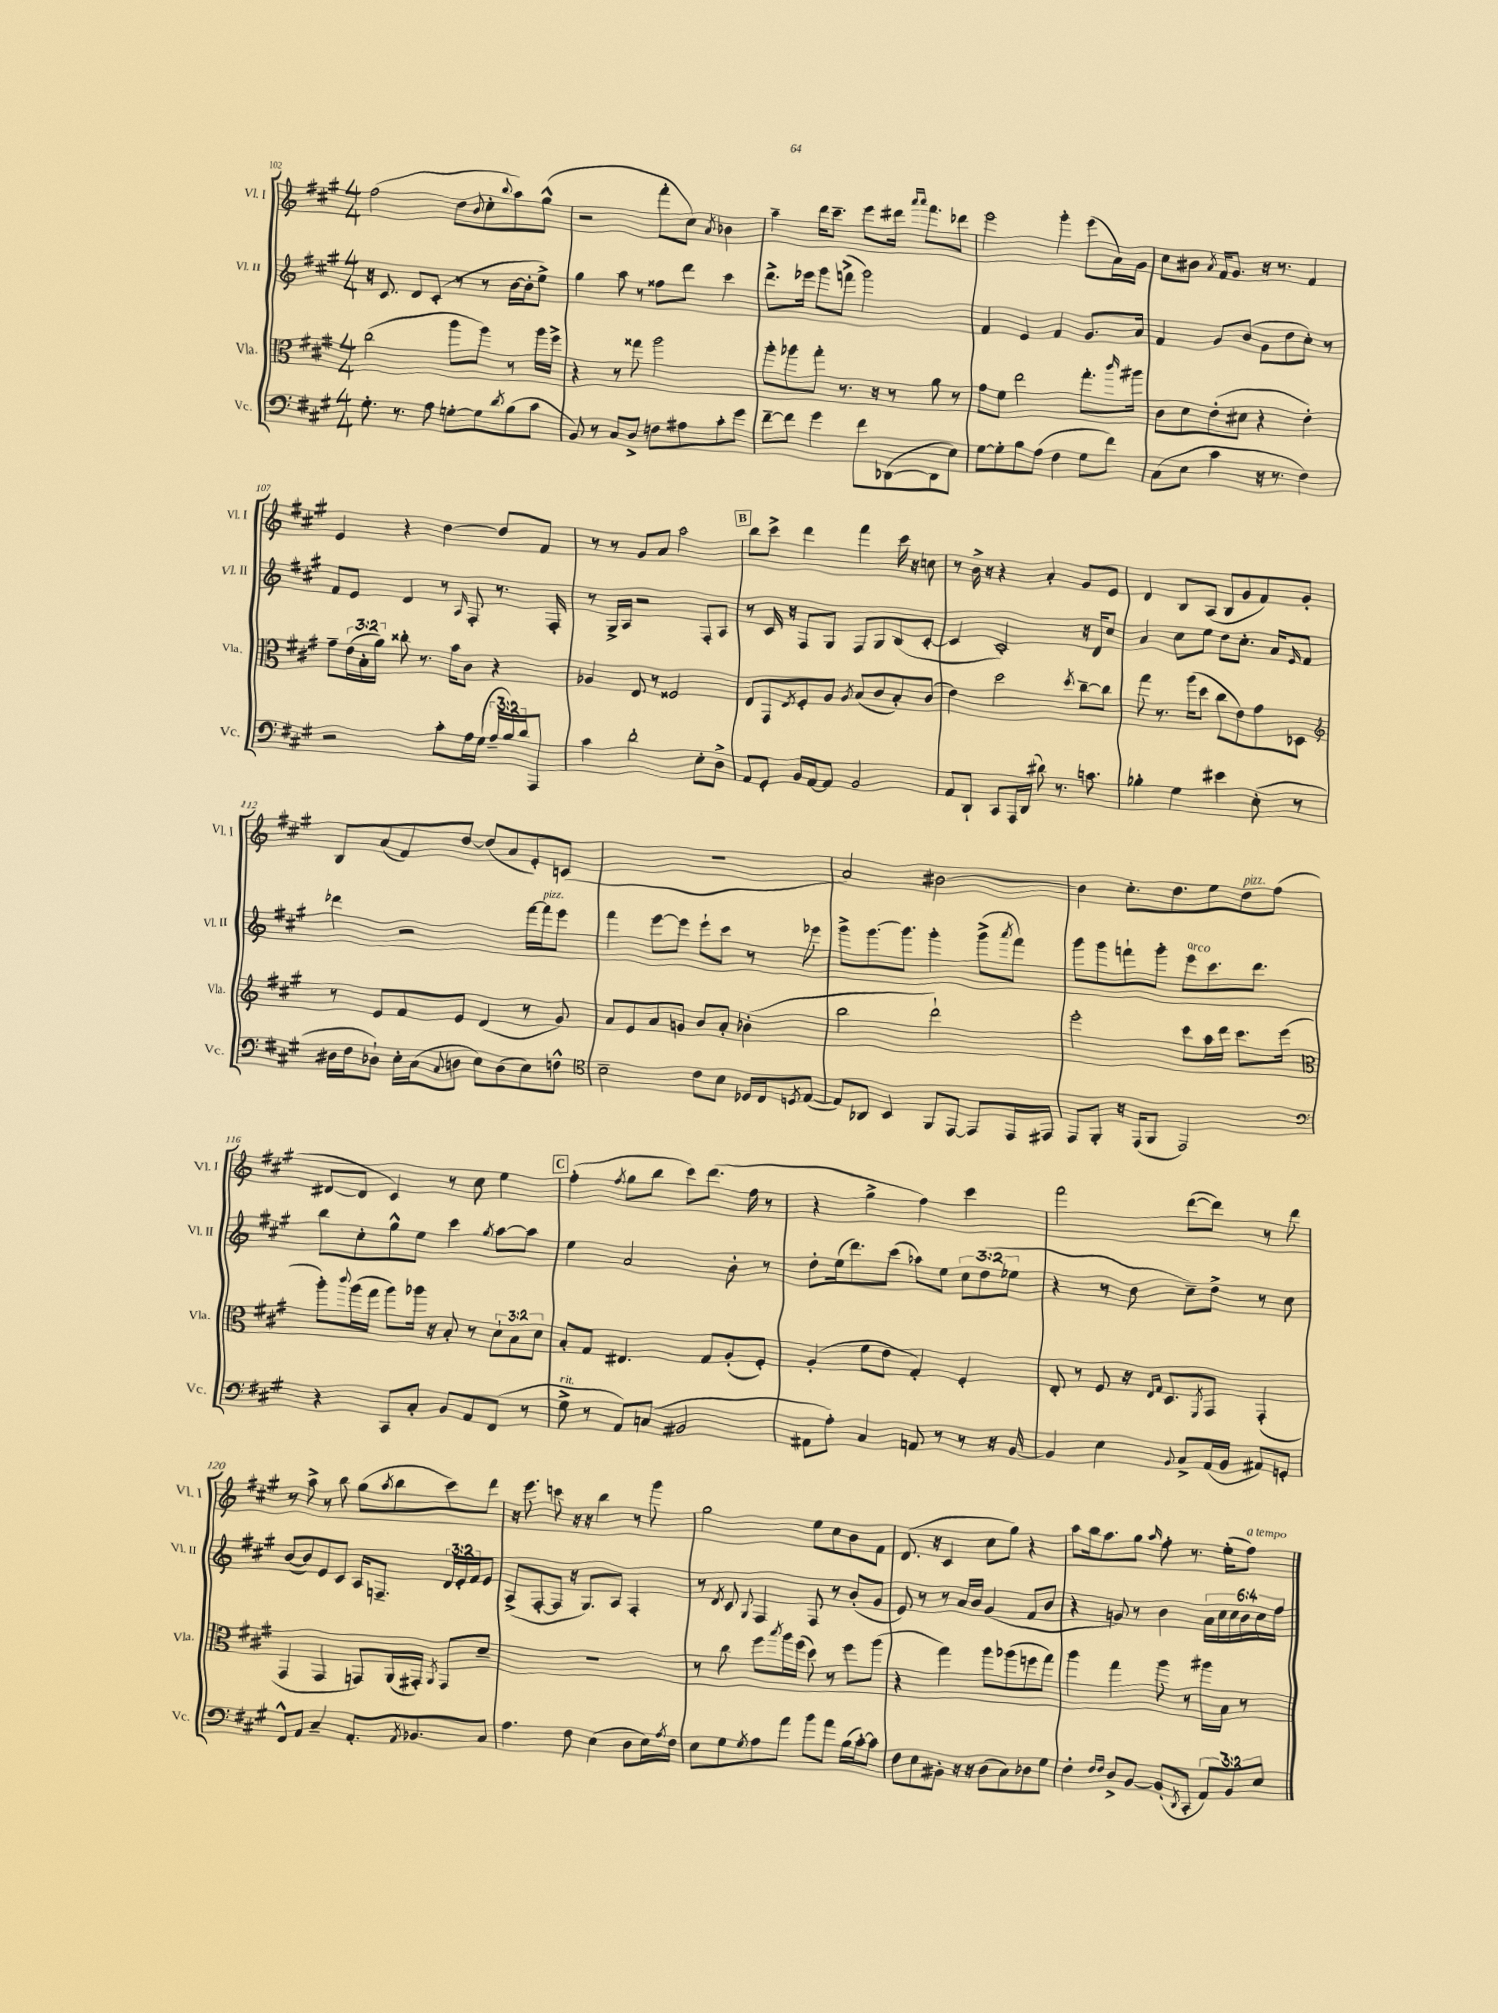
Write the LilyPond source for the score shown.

<<
\new StaffGroup <<
\new Staff = "s0" \with { instrumentName = "Vl. I" shortInstrumentName = "Vl. I" } {
    \clef treble \key a \major \numericTimeSignature \time 4/4
    fis''2( d''8 \appoggiatura { b'8 } cis''8-. \appoggiatura { b''8 } a''8) gis''8-^( |
    r2 fis'''8-. cis''8) \acciaccatura { a'8 } bes'4 |
    a''4-- d'''16 cis'''8.-- e'''8 dis'''16 \grace { a'''16 a'''16 } fis'''8. des'''8 |
    e'''2 gis'''4-. e'''8( a'16) gis'16 |
    cis''8 bis'8 \acciaccatura { a'8 } fis'16 gis'8. r16 r8. fis'4 |
    e'4 r4 d''4~ d''8 fis'8 |
    r8 r8 gis'8 a'8 a''2 |
    \mark \markup { \box "B" } b''8 cis'''8-> d'''4 fis'''4 cis'''16 r16 c''8 |
    r8 b'16-> r16 r4 a'4-. gis'8 e'8 |
    d'4 b8 a8( b8 gis'8 fis'8) gis'8-. |
    b8 a'8( fis'8) d''8~ d''8( a'8 e'8-.) c'8( |
    R1 |
    a'2) bis'2~ |
    bis'4 cis''8.-. d''8. e''8 d''8^\markup { \italic "pizz." } fis''8( |
    dis'8~ dis'8 cis'4) r8 cis''8 e''4 |
    \mark \markup { \box "C" } fis''4-.( \acciaccatura { fis''8 } gis''8 b''8 cis'''8) d'''8.( fis''16 r8 |
    r4 gis''4-> fis''4) cis'''4 |
    fis'''2 d'''8~( d'''8) r8 d'''8 |
    r8 a''8-> r8 b''8 gis''8( \acciaccatura { a''8 } b''8 cis'''8) d'''8 |
    r16 e'''8. c'''8 r16 r16 b''4 r8 gis'''8 |
    gis''2 e''8 cis''8 b'8 fis'8 |
    d'8.( r16 cis'4 cis''8 gis''8) r4 |
    a''8 b''16 a''8. gis''8 \grace { a''16 } fis''8-. r8. e''16-.( fis''8^\markup { \italic "a tempo" }) \bar "|." |
}
\new Staff = "s1" \with { instrumentName = "Vl. II" shortInstrumentName = "Vl. II" } {
    \clef treble \key a \major \numericTimeSignature \time 4/4 \override Staff.TupletNumber.text = #tuplet-number::calc-fraction-text
    r16 cis'8. d'8 cis'8-.( r8 r8 b'16~ b'16-. e''8->) |
    gis''4 a''8 r8 fisis''8 d'''8 cis'''4 |
    d'''8.-> ees'''16 gis'''8 f'''8->( gis'''2) |
    fis'4 e'4 fis'4 gis'8. a'16 |
    fis'4 gis'8 b'8( gis'8 d''8 cis''8-.) r8 |
    fis'8 e'8 d'4 r8 \grace { a16 } fis8-. r8. fis16-. |
    r8 gis16-> a16 r2 fis8-. a8 |
    \mark \markup { \box "B" } r8 cis'16 r16 fis8 gis8 fis8 gis8 b8( cis'8~-. |
    cis'4 cis'2-.) r16 d'16 cis''8 |
    a'4 cis''8 e''8 d''8 cis''8.-. a'16 \grace { e'16 } fis'8 |
    des'''4 r2 fis'''16~ fis'''16^\markup { \italic "pizz." } e'''8 |
    fis'''4 e'''8~ e'''8 e'''8-! cis'''8 r8 ees'''8 |
    gis'''8-> gis'''8.~ gis'''8. gis'''4-. gis'''8->( \acciaccatura { a'''8 } fis'''8) |
    gis'''8 gis'''8 f'''8-! gis'''8-. e'''8^\markup { \italic "arco" } cis'''8. d'''8. |
    b''8 cis''8-. gis''8-^ e''8 cis'''4 \acciaccatura { gis''8 } a''8~ a''8 |
    \mark \markup { \box "C" } e''4 a'2 b'8-. r8 |
    d''8-. e''16( d'''8.) cis'''8( aes''8) e''8 \tuplet 3/2 { cis''8 d''8( ees''8 } |
    r4 r8 d''8 cis''8--) d''8-> r8 cis''8 |
    b'8~( b'8) e'8 cis'8 a16 f8.-- \tuplet 3/2 { d'16 e'16-. fis'16 } e'8 |
    a8->( fis8~-. fis8 r16 gis8.) a8 fis4-. |
    r8 \acciaccatura { d'8 } cis'8 \appoggiatura { gis8 } fis4 fis8 r8 b'8-.( gis'8 |
    e'8) r8 r8 a'16 b'16 gis'4( fis'8 b'8 |
    r4 g'8) r8 b'4 \tuplet 6/4 { a'16 cis''16 cis''16 b'16 cis''16 fis''16 } \bar "|." |
}
\new Staff = "s2" \with { instrumentName = "Vla." shortInstrumentName = "Vla." } {
    \clef alto \key a \major \numericTimeSignature \time 4/4 \override Staff.TupletNumber.text = #tuplet-number::calc-fraction-text
    cis''2( a''8 a''8) r8 a''16 fis''16-> |
    r4 r8 gisis''8 a''2 |
    a''8-. aes''8 gis''8-. r8. r16 r8 a'8 r8 |
    gis'8 fis'8 e''2 gis''8.-. \grace { cis'''16 } ais''16 |
    cis'8 d'8 e'8-.( dis'8 r4 e'4-.) |
    gis'8-- \tuplet 3/2 { e'16( b16-. a'16) } cisis''8-. r8. b'16 cis'8 r4 |
    aes4 e8 r8 fisis2 |
    \mark \markup { \box "B" } e8 gis,8 \acciaccatura { e8 } fis8-. a8 \acciaccatura { a8 } b8( cis'8 b8-.) cis'8( |
    e'4) d''2 \acciaccatura { d''8 } cis''8~-- cis''8 |
    gis''8 r8. a''16( d''8 cis''8 e'8) gis'8 des8 |
    \clef treble r8 e'8 fis'8 e'8 d'4( r8 gis'8) |
    a'8 e'8 a'8 g'8 b'8 a'8-. bes'4-.( |
    b''2 d'''2-!) |
    e'''2-. cis'''8 a''16 d'''16 cis'''8. e'''16( |
    \clef alto a''8-.) \appoggiatura { cis'''8 } a''16( gis''16 a''8) aes''16 r16 b8-. r8 \tuplet 3/2 { d'8-! b8 d'8 } |
    \mark \markup { \box "C" } b8-. gis8 eis4. gis8 a8-.( fis8-.) |
    a4-.( fis'8 e'8 gis4-.) fis4-. |
    e8-. r8 fis8 r16 \grace { e16 gis16 } d8. \acciaccatura { fis,8 } gis,8 gis,4-.( |
    gis,4 gis,4 g,8) a,16( gis,16-.) \acciaccatura { a,8 } gis,8 d'8-- |
    R1 |
    r8 cis''8 fis''8 \acciaccatura { b''8 } a''16 fis''16( d''8) r8 fis''8 a''8( |
    r4 gis''4) a''8 aes''8( f''8 gis''8) |
    a''4 gis''4 a''8 r8 ais''16 b16 r8 \bar "|." |
}
\new Staff = "s3" \with { instrumentName = "Vc." shortInstrumentName = "Vc." } {
    \clef bass \key a \major \numericTimeSignature \time 4/4 \override Staff.TupletNumber.text = #tuplet-number::calc-fraction-text
    gis8.-. r8. a8 g8~-. g8 \acciaccatura { d'8 } b8( cis'8 |
    b,8) r8 cis8 d8-> f8 ais8 cis'8-. gis'8 |
    fis'8~-- fis'8 gis'4 fis'8 des,8~( des,8 e8) |
    gis8~ gis8-. b8 a8( fis4 gis8 fis'8) |
    cis8( e8 cis'4 r16 r8. fis4) |
    r2 cis'8-. a16 gis16( \tuplet 3/2 { a16-- b16) d'16 } a,,8 |
    cis'4 d'2-. e8-. d8-> |
    \mark \markup { \box "B" } a,8 gis,8-. b,16 a,16~ a,8 b,2 |
    a,8 d,8-! cis,8 a,,16 d,16( dis'8) r8. c'8. |
    bes4-. gis4 eis'4 e8-.( r8 |
    dis16 fis16 des8-!) e16-. cis16( \appoggiatura { cis8 } d8 e8) d8( e8) f8-^ |
    \clef tenor b2-- cis'8 b8 des16 cis16 \acciaccatura { d8 } e8~( |
    e8) aes,8 b,4 fis,8 e,8~ e,8 e,16 eis,16 |
    e,8 fis,8-. r16 e,16( fis,8 e,2) |
    \clef bass r4 cis,8 cis8-. b,8 a,8 fis,8( r8 |
    \mark \markup { \box "C" } gis8->^\markup { \italic "rit." } r8 a,8) c8( bis,2 |
    ais,8 a8-.) cis4 a,8 r8 r8 r16 b,16~ |
    b,4 e4 \appoggiatura { b,8 } cis8-> a,16( b,16 ais,8) g,8-. |
    fis,8-^ a,8 cis4-- a,8.-. \acciaccatura { a,8 } bes,8. cis8 |
    a4. fis8 e4( d8 e16) \acciaccatura { a8 } fis16 |
    e8 gis8 \acciaccatura { gis8 } a8 a'8 b'8 a'8 b16( cis'16~-.) cis'8 |
    fis8 e8 bis,8-. r16 r16 d8( cis8) des8 gis8 |
    fis4-. \grace { fis16 fis16 } d8-> b,8~ b,8-.( \acciaccatura { d,8 } cis,8-. \tuplet 3/2 { a,8) b,8 e8 } \bar "|." |
}
>>
>>
\layout { \context { \Score currentBarNumber = #102 } }
